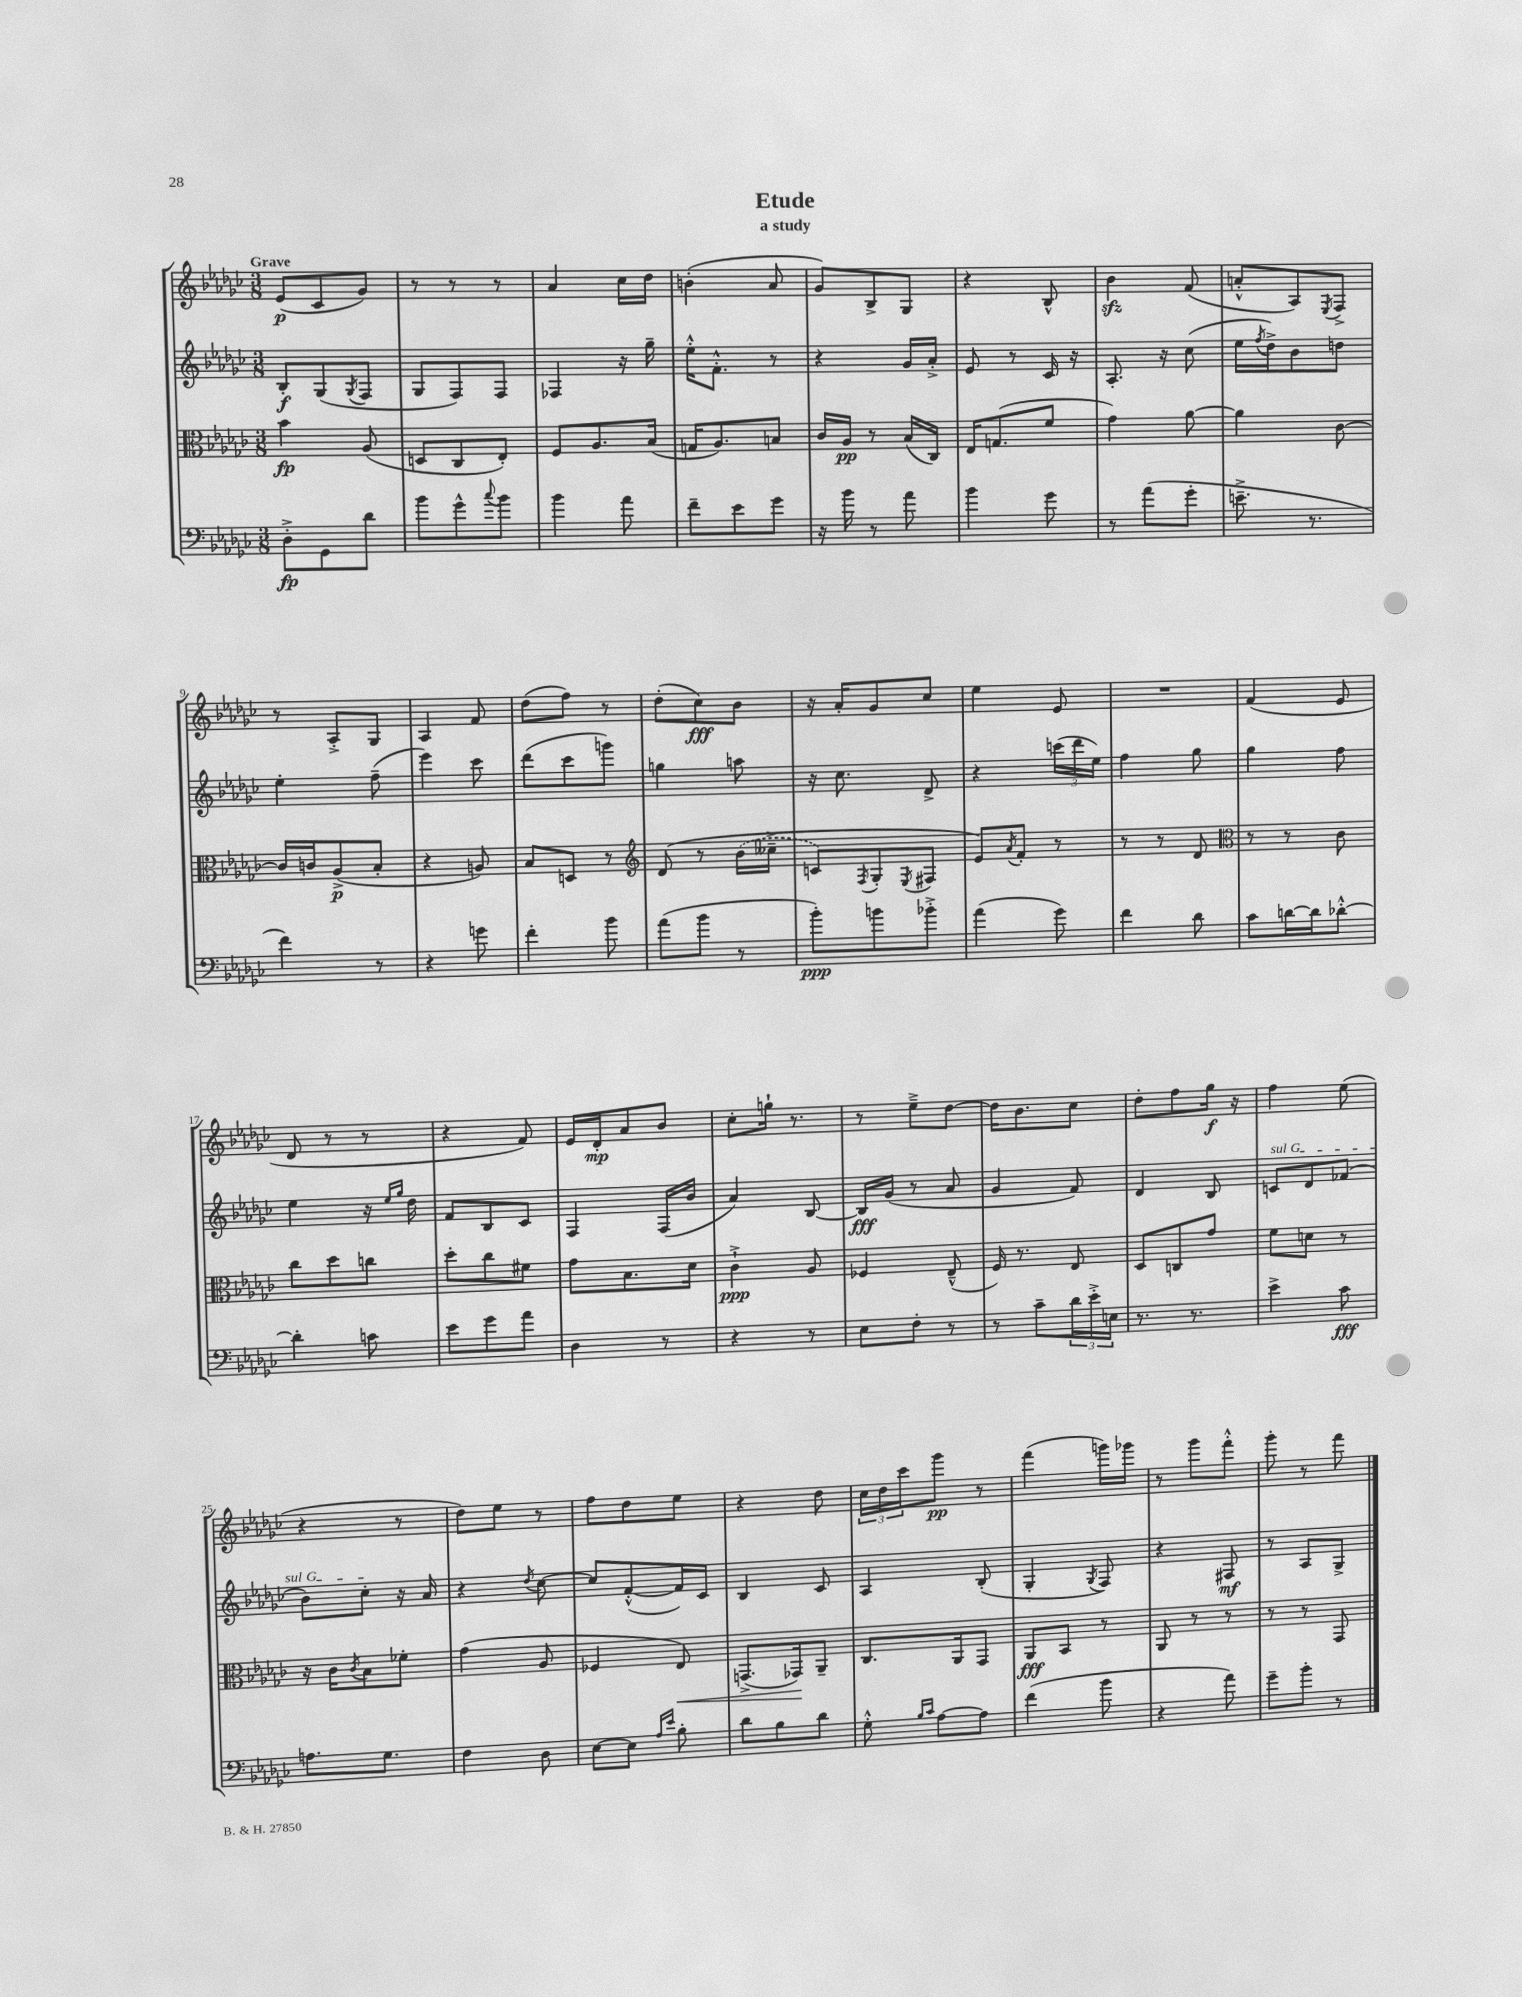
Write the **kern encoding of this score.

**kern	**kern	**kern	**kern
*staff4	*staff3	*staff2	*staff1
*clefF4	*clefC3	*clefG2	*clefG2
*k[b-e-a-d-g-c-]	*k[b-e-a-d-g-c-]	*k[b-e-a-d-g-c-]	*k[b-e-a-d-g-c-]
*M3/8	*M3/8	*M3/8	*M3/8
8D-'^	4b-	8B-'	(8e-
8GG-	.	(8G-	8c-
.	.	8qG-	.
8d-	(8A-	8F	8g-)
=	=	=	=
8b-	8D	8G-	8r
8g-^^	8C-	8F)	8r
8qqcc-	.	.	.
8b-	8E-')	8F	8r
=	=	=	=
4b-	8F	4F-	4a-
.	8.A-	.	.
8a-	.	16r	16cc-
.	(16B-	16gg-~	16dd-
=	=	=	=
8f~	16G	16ee-'^^	(4b'
.	8.A-)	8.f'^^	.
8e-	.	.	.
8g-	8B	8r	8a-
=	=	=	=
16r	16c-	4r	8g-)
16b-	16A-	.	.
8r	8r	.	8B-^
8a-	(16B-	16g-	8G-
.	16C-)	16a-'^	.
=	=	=	=
4b-	16E-	8e-	4r
.	(8.G	.	.
.	.	8r	.
8g-	8f	16c-	8B-^^
.	.	16r	.
=	=	=	=
8r	4g-)	8.A-'	4b-
(8a-	.	.	.
.	.	16r	.
8g-'	[8a-	(8cc-	(8f
=	=	=	=
8.e~^	4a-]	16ee-	8a'^^
.	.	8qff	.
.	.	16dd-^)	.
.	.	8b-	8A-)
8.r	.	.	.
.	.	.	8qE-
.	[8c-	8dd	8F^
=	=	=	=
4f)	16c-]	4ee-'	8r
.	16c	.	.
.	(8A-^	.	8A-'^
8r	8B-'	(8ff~	8G-
=	=	=	=
4r	4r	4eee-)	4A-
8g	8A)	8ccc-	8f
=	=	=	=
4f'	8B-	(8ddd-	(8dd-
.	8D	8ccc-	8ff)
8b-	8r	8ggg)	8r
=	=	=	=
*	*clefG2	*	*
(8a-	&(8d-	4gg	(8dd-'
8b-	8r	.	8cc-)
8r	(16b-	8aa	8b-
.	16cc--~^	.	.
=	=	=	=
8b-')	8c)	16r	16r
.	.	8.cc-	16a-'
.	8qF	.	.
8b	8G-'	.	8g-
.	8qE-	.	.
8b-'^	8F#	8d-^	8cc-
=	=	=	=
(4a-	8e-&)	4r	4ee-
.	8qa-	.	.
.	8f'	.	.
8g-)	8r	(24ccc	8e-
.	.	24ddd-	.
.	.	24ee-)	.
=	=	=	=
4f	8r	4ff	4.r
.	8r	.	.
8d-	8d-	8gg-	.
=	=	=	=
*	*clefC3	*	*
8c-	8r	4gg-	(4f
[16d	8r	.	.
16d]	.	.	.
[8d-'^^	8c-	8ff	8e-
=	=	=	=
4d-']	8cc-	4ee-	8d-
.	8dd-	.	8r
8c	8cc	16r	8r
.	.	16qqee-	.
.	.	16qqgg-	.
.	.	16dd-	.
=	=	=	=
8e-	8dd-'	8f	4r
8g-	8cc-	8B-	.
8a-	8f#	8c-	8f)
=	=	=	=
4D-	8g-	4F	16e-
.	.	.	16d-'
.	8.B-	.	8a-
8r	.	(16F	8b-
.	16d-	16b-	.
=	=	=	=
4r	4c-`^	4a-)	8cc-'
.	.	.	16gg`
.	.	.	8.r
8r	8A-	[8B-	.
=	=	=	=
8E-	4F-	16B-]	8r
.	.	(16g-	.
8F'	.	8r	8ee-~^
8r	(8E-~^^	8a-	[8dd-
=	=	=	=
8r	16F)	4g-	16dd-]
.	8.r	.	8.b-
8c-~	.	.	.
24d-	8E-	8f)	8cc-
24e-'^	.	.	.
24E	.	.	.
=	=	=	=
8.r	8D-	4d-	8dd-'
.	8C	.	8ff
8.r	.	.	.
.	8g-	8B-	16gg-
.	.	.	16r
=	=	=	=
4e-^	8f	8c	4ff
.	8d	8d-	.
8c-	8r	(8f-	(8ee-
=	=	=	=
8.A	16r	8b-)	4r
.	16c-	.	.
.	8qc-	.	.
.	8B-	8cc-'	.
8.G-	.	.	.
.	8f-'	16r	8r
.	.	16a-	.
=	=	=	=
4F	(4g-	4r	8dd-)
.	.	.	8ee-
.	.	8qdd-	.
8D-	8A-	[8cc-	8r
=	=	=	=
[8E-	4F-	8cc-]	8ff
8E-]	.	([8f'^^	8dd-
16qqA-	.	.	.
16qqe-	.	.	.
8B-'	8E-)	16f])	8ee-
.	.	16c-	.
=	=	=	=
8d-	(8.GG^	4B-	4r
8B-	.	.	.
.	16GG-)	.	.
8d-	8AA-~	8c-	8dd-
=	=	=	=
8G-'^^	8.C-	4A-	24cc-
.	.	.	24dd-
.	.	.	24ccc-
16qqB-	.	.	.
16qqc-	.	.	.
[8A-	.	.	8ggg-
.	16AA-	.	.
8A-]	8GG-	(8B-'	8r
=	=	=	=
(4f	8AA-	4G-'	(4fff
.	8BB-	.	.
.	.	8qG-	.
8b-	8r	8F)	16ggg)
.	.	.	16ggg-
=	=	=	=
4r	8AA-	4r	8r
.	8r	.	8ggg-
8a-)	8r	8F#	8fff'^^
=	=	=	=
8g-~	8r	8r	8ggg-'
8b-'	8r	8A-	8r
8r	8GG-	8G-^	8fff
==	==	==	==
*-	*-	*-	*-
